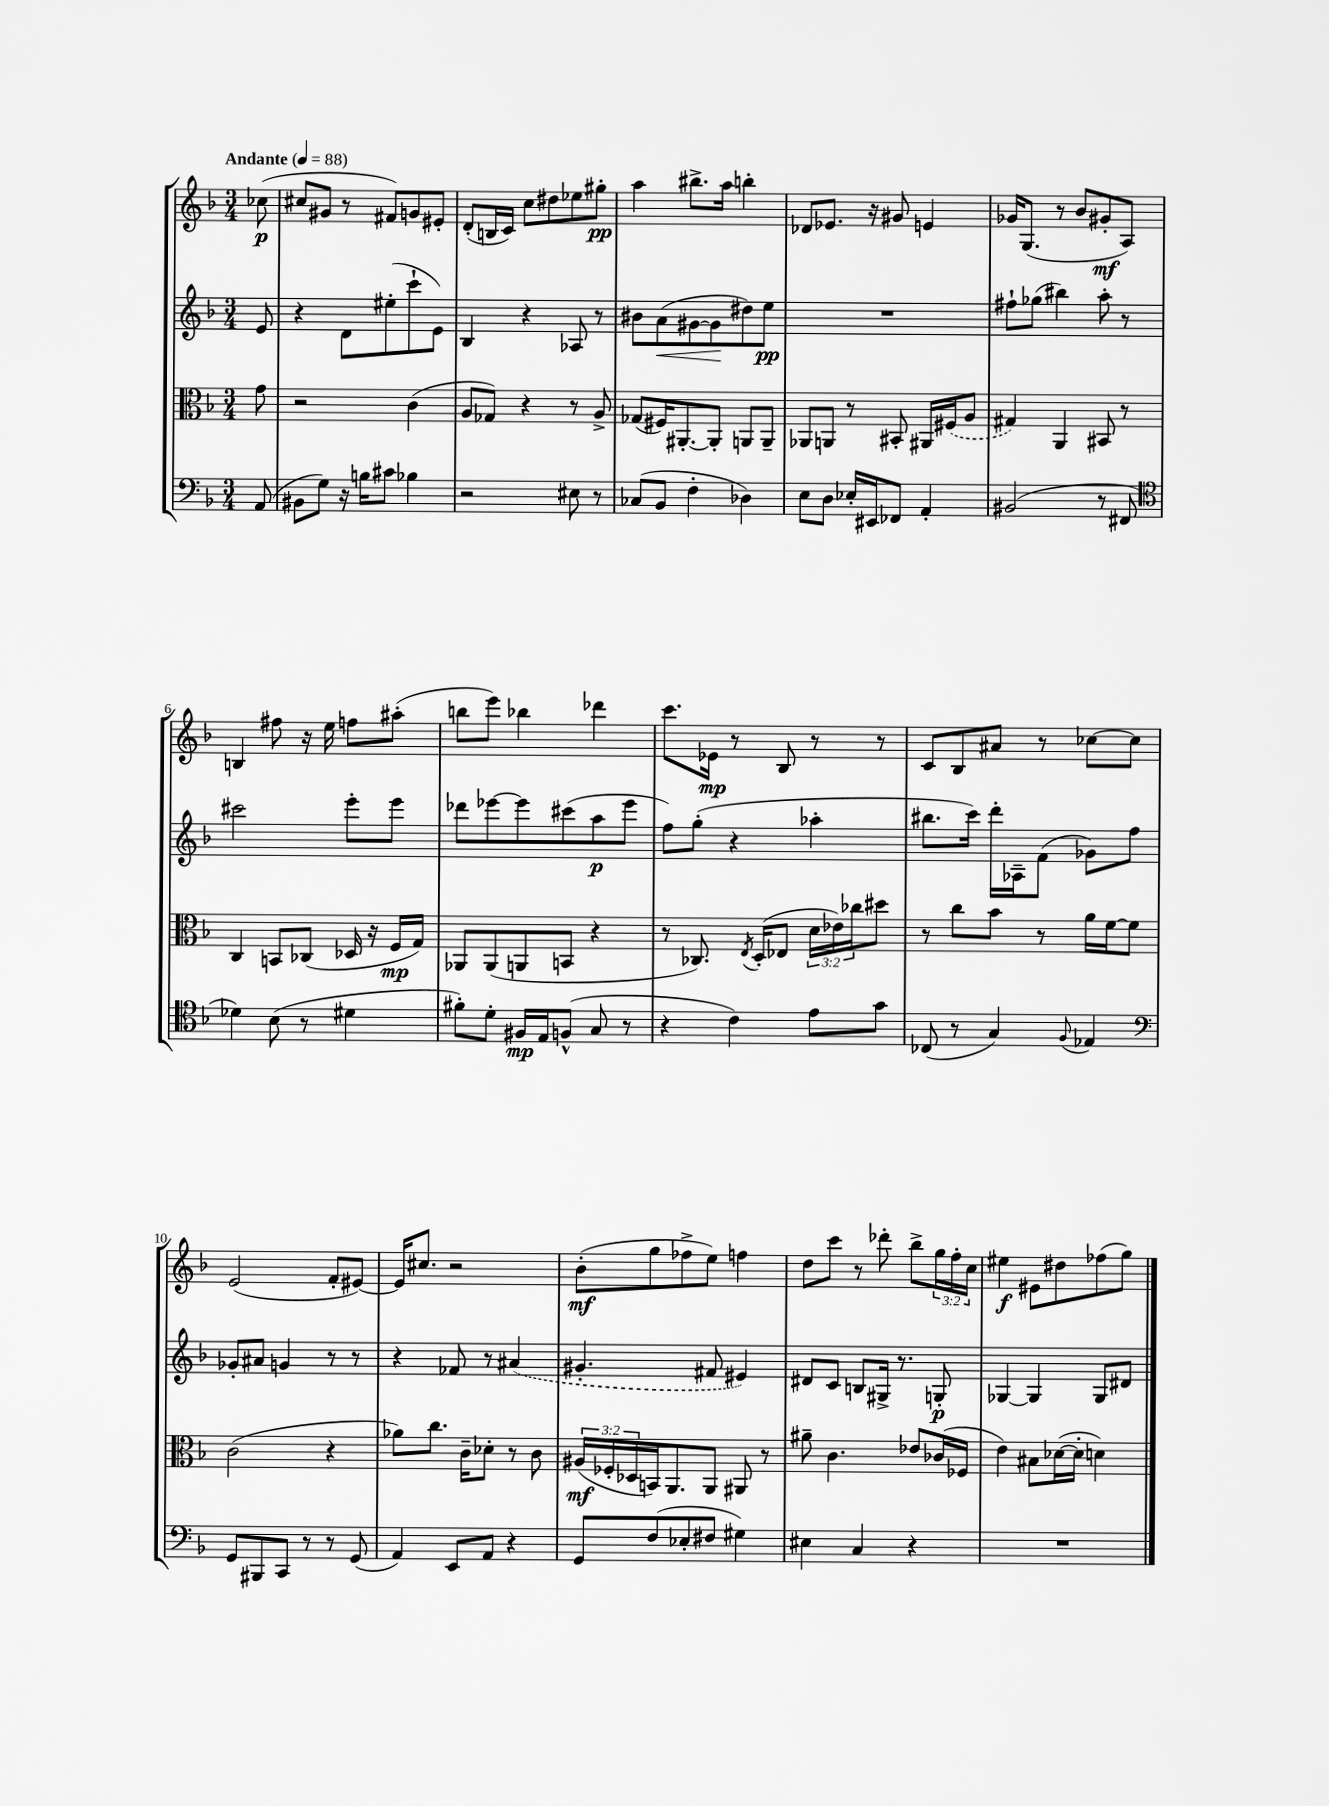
<<
\new StaffGroup <<
\new Staff = "s0" {
    \clef treble \key f \major \numericTimeSignature \time 3/4 \override Staff.TupletNumber.text = #tuplet-number::calc-fraction-text \partial 8 \tempo "Andante" 4 = 88
    ces''8\p( |
    cis''8 gis'8 r8 fis'8) g'8 eis'8-. |
    d'8-.( b16 c'16) c''8 dis''8 ees''8 gis''8-.\pp |
    a''4 bis''8.-> a''16 b''4-. |
    des'8 ees'8. r16 gis'8 e'4 |
    ges'16 g8.( r8 bes'8 gis'8-.\mf a8) |
    b4 fis''8 r16 e''16 f''8 ais''8-.( |
    b''8 e'''8) bes''4 des'''4 |
    c'''8. ees'16\mp r8 bes8 r8 r8 |
    c'8 bes8 ais'8 r8 ces''8~ ces''8 |
    e'2( f'8-. eis'8~) |
    eis'16 cis''8. r2 |
    bes'8-.\mf( g''8 fes''8-> e''8) f''4 |
    d''8 c'''8 r8 des'''8-. bes''8-> \tuplet 3/2 { g''16 f''16-. c''16 } |
    eis''4\f eis'8 dis''8 fes''8( g''8) \bar "|." |
}
\new Staff = "s1" {
    \clef treble \key f \major \numericTimeSignature \time 3/4 \partial 8
    e'8 |
    r4 d'8 eis''8-.( c'''8-! e'8) |
    bes4 r4 aes8 r8 |
    bis'8 a'8\<( gis'8~ gis'8\! dis''8) e''8\pp |
    R2. |
    fis''8-! ges''8( bis''4) a''8-. r8 |
    cis'''2 e'''8-. e'''8 |
    des'''8 ees'''8~ ees'''8 cis'''8( a''8\p ees'''8 |
    f''8) g''8-.( r4 aes''4-. |
    bis''8. c'''16) d'''16-. aes16-- f'8( ges'8) f''8 |
    ges'8-. ais'8 g'4 r8 r8 |
    r4 fes'8 r8 \once \slurDashed ais'4( |
    gis'4.-. fis'8 eis'4) |
    dis'8 c'8 b8 gis16-> r8. g8-.\p |
    ges4~ ges4 ges8 dis'8 \bar "|." |
}
\new Staff = "s2" {
    \clef alto \key f \major \numericTimeSignature \time 3/4 \override Staff.TupletNumber.text = #tuplet-number::calc-fraction-text \partial 8
    g'8 |
    r2 c'4( |
    a8 ges8) r4 r8 a8-> |
    ges8( fis16) ais,8.~-. ais,8-. a,8 a,8-- |
    aes,8 a,8 r8 bis,8-. ais,16 \once \slurDashed fis16( a8 |
    gis4) a,4 bis,8 r8 |
    c4 b,8 ces8( des16 r16 f16\mp g16) |
    aes,8 aes,8( a,8 b,8 r4 |
    r8 ces8.) \acciaccatura { e8 } d16-.( ees8 \tuplet 3/2 { d'16 ees'16) ces''16 } dis''8 |
    r8 c''8 bes'8 r8 a'16 f'16~ f'8 |
    c'2( r4 |
    aes'8) c''8. c'16-- des'8-. r8 c'8 |
    \tuplet 3/2 { ais16\mf( fes16-. des16 } b,16) a,8. a,8 ais,8 r8 |
    ais'8-- c'4. ees'8 ces'16( fes16 |
    e'4) bis8 des'16~( des'16-. d'4) \bar "|." |
}
\new Staff = "s3" {
    \clef bass \key f \major \numericTimeSignature \time 3/4 \partial 8
    a,8( |
    bis,8 g8) r16 b16 cis'8 bes4 |
    r2 eis8 r8 |
    ces8( bes,8 f4-. des4) |
    e8 d8 ees16-. eis,16 fes,8 a,4-. |
    bis,2( r8 fis,8 |
    \clef tenor des'4) bes8( r8 dis'4 |
    fis'8-.) d'8-. fis16\mp e16 f8-^( g8 r8 |
    r4 c'4) e'8 g'8 |
    ces8( r8 g4) \appoggiatura { f8 } ees4 |
    \clef bass g,8 bis,,8 c,8 r8 r8 g,8( |
    a,4) e,8 a,8 r4 |
    g,8 f8( ees8-. fis8 gis4) |
    eis4 c4 r4 |
    R2. \bar "|." |
}
>>
>>
